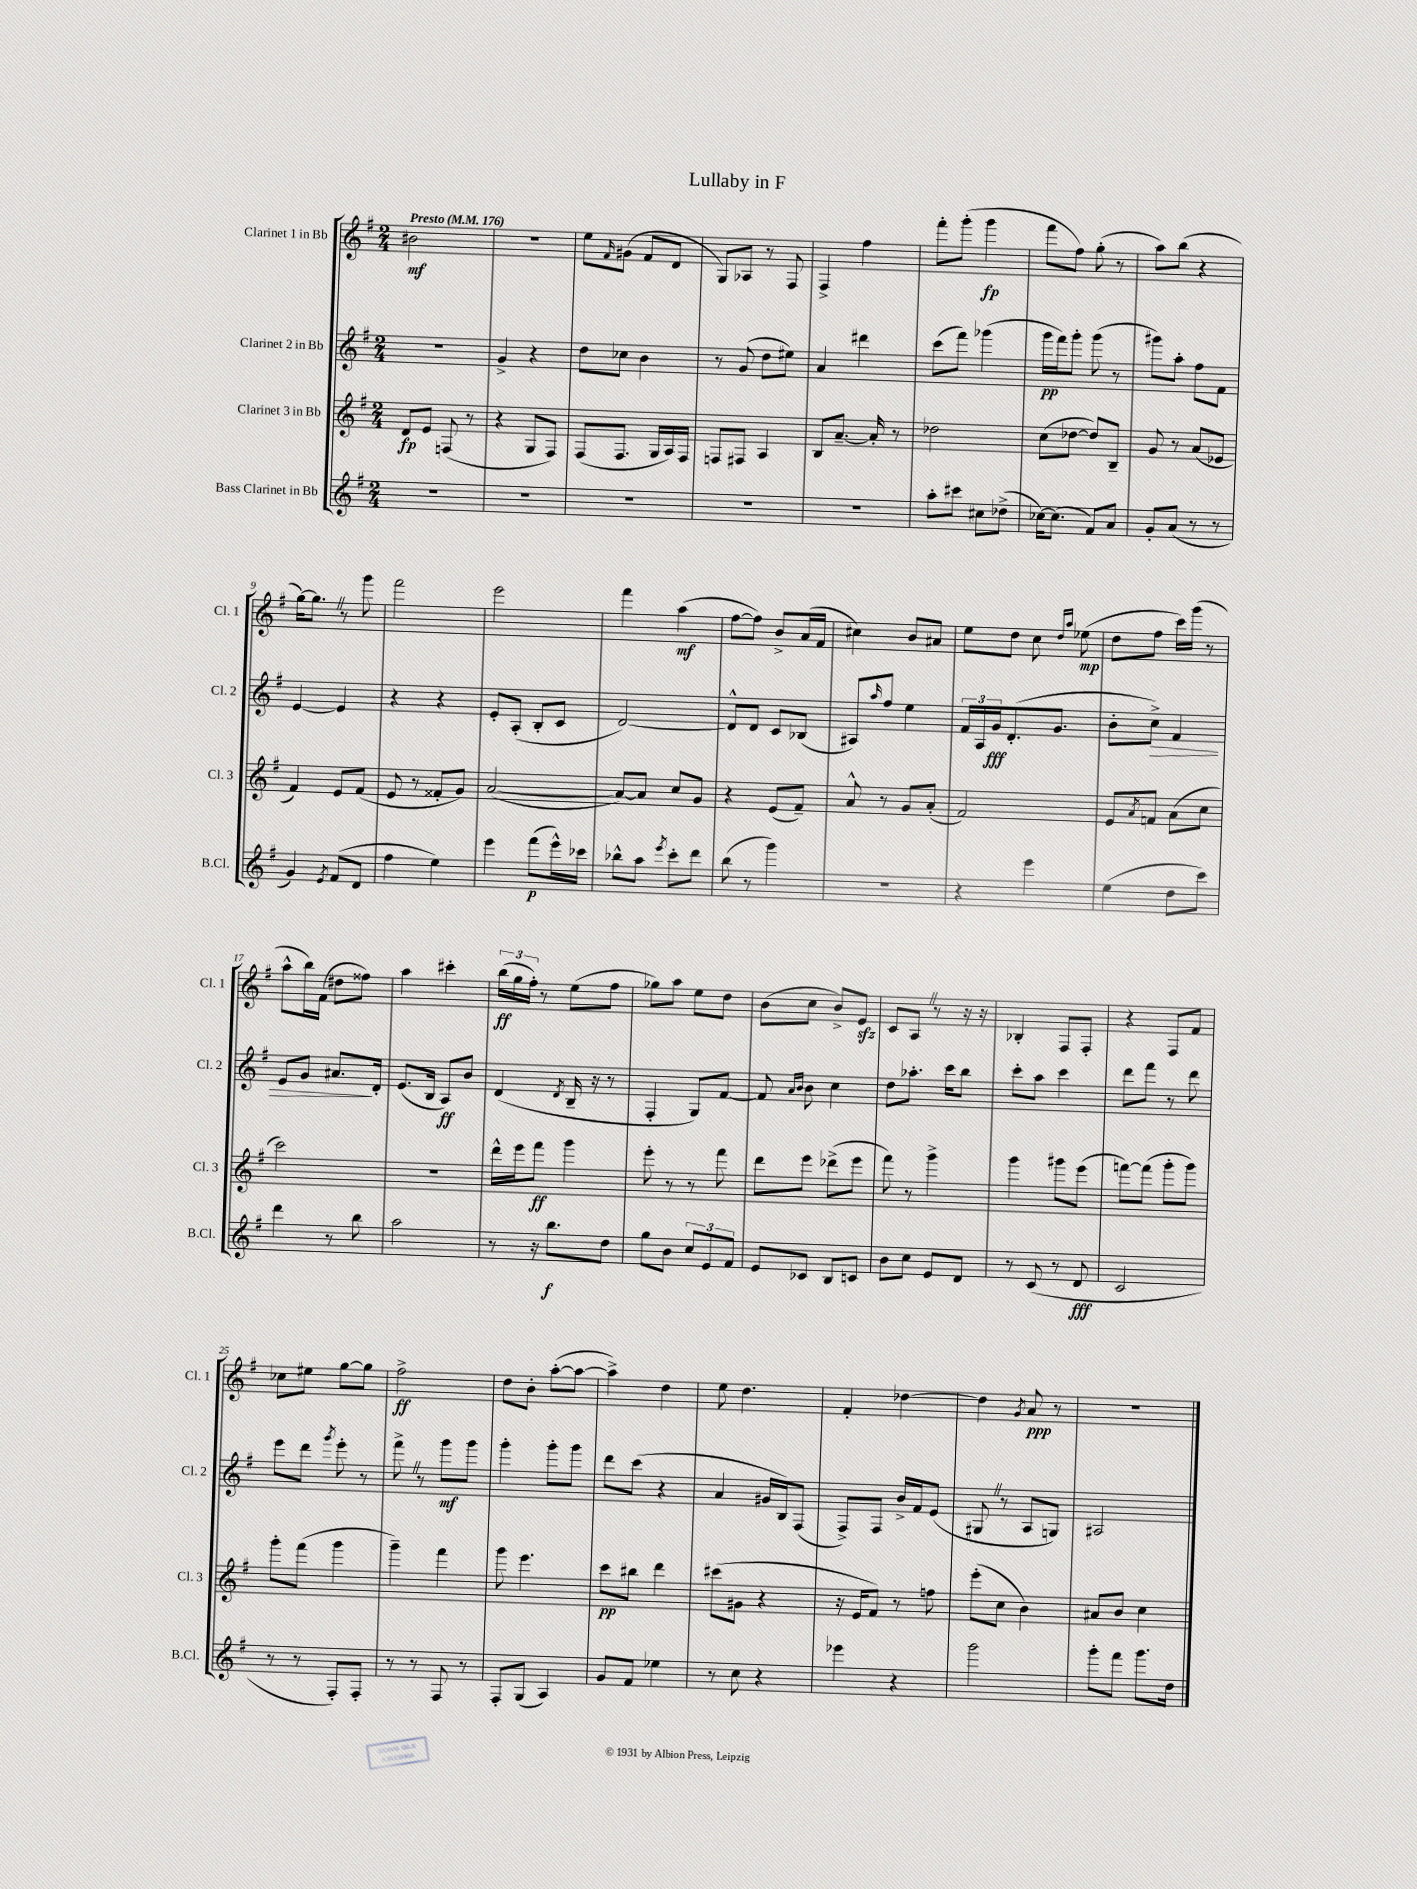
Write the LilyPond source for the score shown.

\header { title = "Lullaby in F" }
<<
\new StaffGroup <<
\new Staff = "s0" \with { instrumentName = "Clarinet 1 in Bb" shortInstrumentName = "Cl. 1" } {
    \clef treble \key g \major \numericTimeSignature \time 2/4 \tempo "Presto" 4 = 176
    bis'2\mf |
    r2 |
    e''8 \grace { fis'16 } gis'8( fis'8 d'8 |
    g8) aes8 r8 fis8 |
    fis4-> fis''4 |
    fis'''8-. g'''8-.( g'''4\fp |
    fis'''8 fis''8) g''8-.( r8 |
    a''8) b''8( r4 |
    g''16~) g''8. \once \override BreathingSign.text = \markup { \musicglyph "scripts.caesura.straight" } \breathe r8 g'''8 |
    fis'''2 |
    e'''2 |
    fis'''4 a''4\mf( |
    fis''8~ fis''8) b'8-> a'16( fis'16 |
    cis''4) b'8 ais'8 |
    e''8 d''8 c''8 \grace { d''16 a''16 } ees''8\mp( |
    d''8 fis''8 c'''16) g'''16( r8 |
    a''8-^ b''16) fis'16( dis''8 fisis''8) |
    a''4 cis'''4-. |
    \tuplet 3/2 { b''16\ff( g''16 fis''16-.) } r8 e''8( fis''8 |
    ges''8) a''8 e''8 d''8 |
    b'8( c''8 b'8->) e'8\sfz |
    c'8 a8 \once \override BreathingSign.text = \markup { \musicglyph "scripts.caesura.straight" } \breathe r8 r16 r16 |
    bes4-. fis8 fis8-. |
    r4 fis8 fis'8 |
    ces''8 eis''8 g''8~ g''8 |
    fis''2->\ff |
    d''8 b'8-. a''8~-.( a''8~ |
    a''4->) d''4 |
    e''8 d''4. |
    fis'4-. des''4~ |
    des''4 \acciaccatura { g'8 } a'8\ppp r8 |
    r2 \bar "|." |
}
\new Staff = "s1" \with { instrumentName = "Clarinet 2 in Bb" shortInstrumentName = "Cl. 2" } {
    \clef treble \key g \major \numericTimeSignature \time 2/4
    R2 |
    g'4-> r4 |
    d''8 ces''8 b'4 |
    r8 g'8( d''8 eis''8) |
    a'4 dis'''4 |
    c'''8( fis'''8) ges'''4( |
    g'''16\pp fis'''16) g'''8-. g'''8( r8 |
    gis'''8) a''8-. fis''8 fis'8 |
    e'4~ e'4 |
    r4 r4 |
    e'8-. a8-.( b8-. c'8 |
    d'2~) |
    d'8-^ d'8 c'8 bes8( |
    ais8) \grace { a''16 } fis''8 e''4 |
    \tuplet 3/2 { fis'16 a16 g'16\fff } d'8.-.( g'8. |
    b'8-. c''8->\>) fis'4 |
    e'8 g'8 ais'8.\! d'16-. |
    e'8.( b16 a8\ff) b'8 |
    d'4( \acciaccatura { d'8 } b16-- r16 r8 |
    fis4-. g8) fis'8~ |
    fis'8 \grace { a'16 b'16 } b'8 c''4 |
    d''8 aes''8.-. c'''16 b''8 |
    c'''8-. a''8 c'''4 |
    d'''8 fis'''8 r8 d'''8 |
    e'''8 d'''8 \acciaccatura { g'''8 } e'''8-. r8 |
    fis'''8-> \once \override BreathingSign.text = \markup { \musicglyph "scripts.caesura.straight" } \breathe r8 g'''8\mf g'''8 |
    g'''4-. g'''8-. g'''8 |
    d'''8 c'''8( r4 |
    a'4 gis'16 b16) fis8( |
    fis8->) fis8 b'16-> fis'16 e'8( |
    gis8 \once \override BreathingSign.text = \markup { \musicglyph "scripts.caesura.straight" } \breathe r8 a8 g8) |
    ais2 \bar "|." |
}
\new Staff = "s2" \with { instrumentName = "Clarinet 3 in Bb" shortInstrumentName = "Cl. 3" } {
    \clef treble \key g \major \numericTimeSignature \time 2/4
    d'8\fp e'8 f8( r8 |
    r4 g8 fis8) |
    fis8( fis8. g16 a16) fis16 |
    f8 fis8 a4 |
    b8 a'8.~-- a'16-. r8 |
    des''2 |
    c''8( des''8~ des''8) b8-- |
    g'8 r8 a'8( ees'8 |
    fis'4) e'8 fis'8( |
    e'8 r8 fisis'8-. g'8) |
    a'2~( |
    a'8~) a'8 c''8 g'8 |
    r4 e'8( fis'8--) |
    a'8-^ r8 g'8 a'8-.( |
    fis'2) |
    e'8 \acciaccatura { a'8 } f'8 a'8( c''8 |
    c'''2) |
    R2 |
    d'''16-^ e'''16 fis'''8\ff g'''4 |
    e'''8-. r8 r8 fis'''8 |
    d'''8 e'''8 des'''8->( e'''8 |
    fis'''8) r8 g'''4-> |
    g'''4 gis'''8 e'''8( |
    f'''8~) f'''8( g'''8-. g'''8) |
    g'''8-. fis'''8( g'''4 |
    g'''4--) fis'''4 |
    g'''8 e'''4. |
    c'''8\pp bis''8 d'''4 |
    cis'''8( gis'8 r4 |
    r16 e'16 fis'8) r8 f''8 |
    e'''8-.( c''8 b'4) |
    ais'8 b'8 c''4 \bar "|." |
}
\new Staff = "s3" \with { instrumentName = "Bass Clarinet in Bb" shortInstrumentName = "B.Cl." } {
    \clef treble \key g \major \numericTimeSignature \time 2/4
    R2 |
    R2 |
    R2 |
    R2 |
    R2 |
    a''8-. cis'''8 cis''8 des''8->( |
    ces''16~) ces''8.( fis'8) a'8 |
    g'8-. a'8( r8 r8 |
    g'4) \acciaccatura { e'8 } fis'8( d'8 |
    fis''4 e''4) |
    e'''4 fis'''8\p( e'''16-^) ces'''16 |
    bes''8-^ a''8 \acciaccatura { e'''8 } c'''8-. d'''8 |
    b''8( r8 g'''4) |
    R2 |
    r4 e'''4 |
    e''4( d''8 c'''8) |
    d'''4 r8 b''8 |
    a''2 |
    r8 r16 b''8.\f d''8 |
    g''8 b'8 \tuplet 3/2 { c''8 e'8 fis'8 } |
    e'8 ces'8 b8 c'8 |
    b'8 c''8 e'8 d'8 |
    r8 c'8( r8 d'8\fff |
    c'2 |
    r8 r8 fis8-.) fis8-. |
    r8 r8 fis8 r8 |
    fis8-. g8( a4) |
    g'8 fis'8 ees''4 |
    r8 c''8 r4 |
    ees'''4 r4 |
    g'''2 |
    g'''8-. fis'''8 g'''8. d''16 \bar "|." |
}
>>
>>
